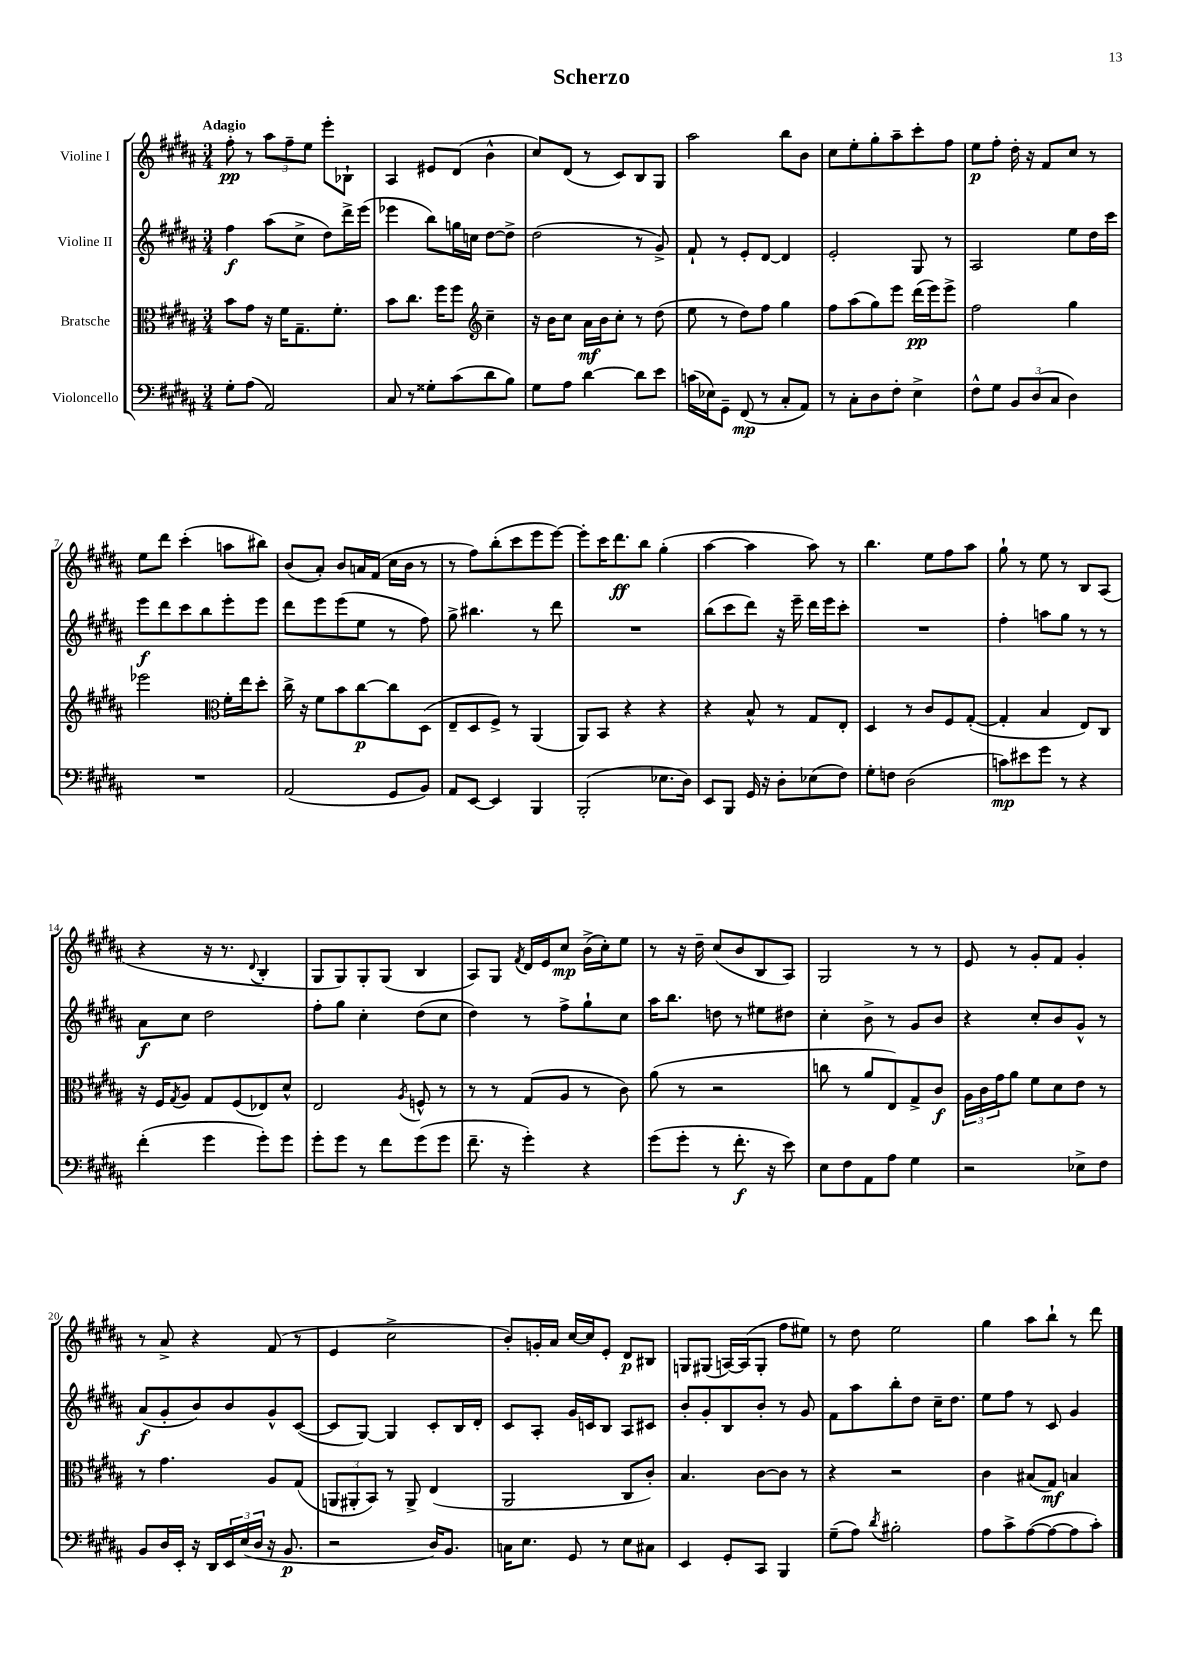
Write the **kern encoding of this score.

**kern	**kern	**kern	**kern
*staff4	*staff3	*staff2	*staff1
*clefF4	*clefC3	*clefG2	*clefG2
*k[f#c#g#d#a#]	*k[f#c#g#d#a#]	*k[f#c#g#d#a#]	*k[f#c#g#d#a#]
*M3/4	*M3/4	*M3/4	*M3/4
8G#'	8b	4ff#	8ff#'
(8A#	8g#	.	8r
2AA#)	16r	(8aa#	12aa#
.	16f#	.	.
.	.	.	12ff#~
.	8.G#~	8cc#^	.
.	.	.	12ee
.	.	8dd#)	8eee'
.	8.f#'	.	.
.	.	16ddd#^	8B-`
.	.	(16eee	.
=	=	=	=
8C#	8b	4eee-	4A#
8r	8.cc#	.	.
8G##'	.	8bb)	8e#
.	16ff#	.	.
(8c#	8ff#	16gg	(8d#
.	.	16cc	.
*	*clefG2	*	*
8d#	4cc#~	[8dd#	4b^^
8B)	.	8dd#^]	.
=	=	=	=
8G#	16r	(2dd#	8cc#)
.	16b	.	.
8A#	8cc#	.	(8d#
[4d#	16a#	.	8r
.	16b	.	.
.	8cc#'	.	8c#)
8d#]	8r	8r	8B
8e	(8dd#	8g#^)	8G#
=	=	=	=
(16c	8ee	8f#`	2aa#
16E-)	.	.	.
8GG#~	8r	8r	.
(8FF#	8dd#)	8e'	.
8r	8ff#	[8d#	.
8C#'	4gg#	4d#]	8bb
8AA#)	.	.	8b
=	=	=	=
8r	8ff#	2e'	8cc#
8C#'	(8aa#	.	8ee'
8D#	8gg#)	.	8gg#'
8F#'	8eee	.	8aa#~
4E^	(16ddd#	8G#	8ccc#'
.	16eee)	.	.
.	8eee^	8r	8ff#
=	=	=	=
8F#^^	2ff#	2A#	8ee
8G#	.	.	8ff#'
12BB	.	.	16dd#'
.	.	.	16r
(12D#	.	.	.
.	.	.	8f#
12C#	.	.	.
4D#)	4gg#	8ee	8cc#
.	.	16dd#	8r
.	.	16ccc#	.
=	=	=	=
2.r	2eee-	8eee	8ee
.	.	8ddd#	8ddd#
.	.	8ccc#	(4ccc#'
.	.	8bb	.
*	*clefC3	*	*
.	16f#'	8eee'	8aa
.	16ee	.	.
.	8dd#'	8eee	8bb#)
=	=	=	=
(2AA#	16cc#^	8ddd#	(8b
.	16r	.	.
.	8f#	8eee	8a#')
.	8b	(8eee	8b
.	[8cc#	8ee	16a
.	.	.	(16f#
8GG#	8cc#]	8r	16cc#
.	.	.	16b
8BB)	(8D#	8ff#)	8r
=	=	=	=
8AA#	8E~	8gg#^	8r
[8EE	8D#	4.bb#	8ff#)
4EE]	8F#^)	.	(8bb'
.	8r	.	8ccc#
4BBB	(4AA#	8r	8eee
.	.	8ddd#	[8eee)
=	=	=	=
(2BBB'	8AA#)	2.r	8eee']
.	8BB	.	16ccc#
.	.	.	8.ddd#
.	4r	.	.
.	.	.	8bb
8.E-	4r	.	(4gg#'
16D#)	.	.	.
=	=	=	=
8EE	4r	(8bb	[4aa#
8BBB	.	8ccc#	.
16GG#	8B^^	8ddd#)	4aa#]
16r	.	.	.
8D#'	8r	16r	.
.	.	16eee~	.
(8E-	8G#	16ddd#	8aa#)
.	.	16eee	.
8F#)	8E'	8ccc#'	8r
=	=	=	=
8G#'	4D#	2.r	4.bb
8F	.	.	.
(2D#	8r	.	.
.	8c#	.	8ee
.	8F#	.	8ff#
.	([8G#'	.	8aa#
=	=	=	=
8c)	4G#']	4ff#'	8gg#`
8e#	.	.	8r
8g#	4B	8aa	8ee
8r	.	8gg#	8r
4r	8E)	8r	8B
.	8C#	8r	(8A#
=	=	=	=
(4f#'	16r	8a#	4r
.	16F#	.	.
.	8qG#	.	.
.	8A#	8cc#	.
4g#	8G#	2dd#	16r
.	.	.	8.r
.	(8F#	.	.
.	.	.	8qqd#
8g#')	8E-)	.	4B'
8g#	8d#^^	.	.
=	=	=	=
8g#'	2E	8ff#'	8G#
8g#	.	8gg#	8G#)
8r	.	4cc#'	8G#'
8f#	.	.	(8G#
.	8qA#	.	.
(8g#	8F^^	(8dd#	4B
8g#	8r	8cc#	.
=	=	=	=
8.f#~	8r	4dd#)	8A#)
.	8r	.	8G#
16r	.	.	.
.	.	.	8qf#
4g#')	(8G#	8r	16d#
.	.	.	16e
.	8A#	8ff#^	8cc#
4r	8r	8gg#`	(16b^
.	.	.	16cc#')
.	8c#)	8cc#	8ee
=	=	=	=
(8g#	(8a#	16aa#	8r
.	.	8.bb	.
8g#'	8r	.	16r
.	.	.	16dd#~
8r	2r	8dd	(8cc#
8.f#'	.	8r	8b
.	.	8ee#	8B
16r	.	.	.
8e)	.	8dd#	8A#)
=	=	=	=
8E	8cc	4cc#'	2G#
8F#	8r	.	.
8AA#	8a#	8b^	.
8A#	8E)	8r	.
4G#	8G#^	8g#	8r
.	8c#	8b	8r
=	=	=	=
2r	24A#	4r	8e
.	24c#	.	.
.	24g#	.	.
.	8a#	.	8r
.	8f#	8cc#'	8g#'
.	8d#	8b	8f#
8E-^	8e	8g#^^	4g#'
8F#	8r	8r	.
=	=	=	=
8BB	8r	(8a#	8r
16D#	4.g#	8g#'	8a#^
16EE'	.	.	.
16r	.	8b)	4r
16DD#	.	.	.
24EE	.	8b	.
(24E	.	.	.
24D#	.	.	.
16r	8A#	8g#^^	(8f#
8.BB	.	.	.
.	(8G#	([8c#	8r
=	=	=	=
2r	12AA	8c#]	4e
.	12AA#'	.	.
.	.	[8G#)	.
.	12BB)	.	.
.	8r	4G#]	2cc#^
.	8AA#^	.	.
16D#)	(4E	8c#'	.
8.BB	.	.	.
.	.	16B	.
.	.	16d#'	.
=	=	=	=
16C	2AA#	8c#	8b')
8.E	.	.	.
.	.	8A#'	16g'
.	.	.	16a#
8GG#	.	16g#	[16cc#
.	.	16c	16cc#]
8r	.	8B	8e'
8E	8C#	8A#	8d#
8C#	8c#')	8c#	8B#
=	=	=	=
4EE	4.B	8b'	8G
.	.	8g#'	(8G#
8GG#'	.	8B	[16A)
.	.	.	(16A]
8CC#	[8c#	8b'	8G#'
4BBB	8c#]	8r	8ff#
.	8r	8g#	8ee#)
=	=	=	=
(8G#~	4r	8f#	8r
8A#)	.	8aa#	8dd#
8qd#	.	.	.
2B#'	2r	8bb'	2ee
.	.	8dd#	.
.	.	16cc#~	.
.	.	8.dd#	.
=	=	=	=
8A#	4c#	8ee	4gg#
8c#^	.	8ff#	.
([8A#	(8B#	8r	8aa#
8A#_	8G#)	8c#	8bb`
8A#]	4B	4g#	8r
8c#')	.	.	8ddd#
==	==	==	==
*-	*-	*-	*-
